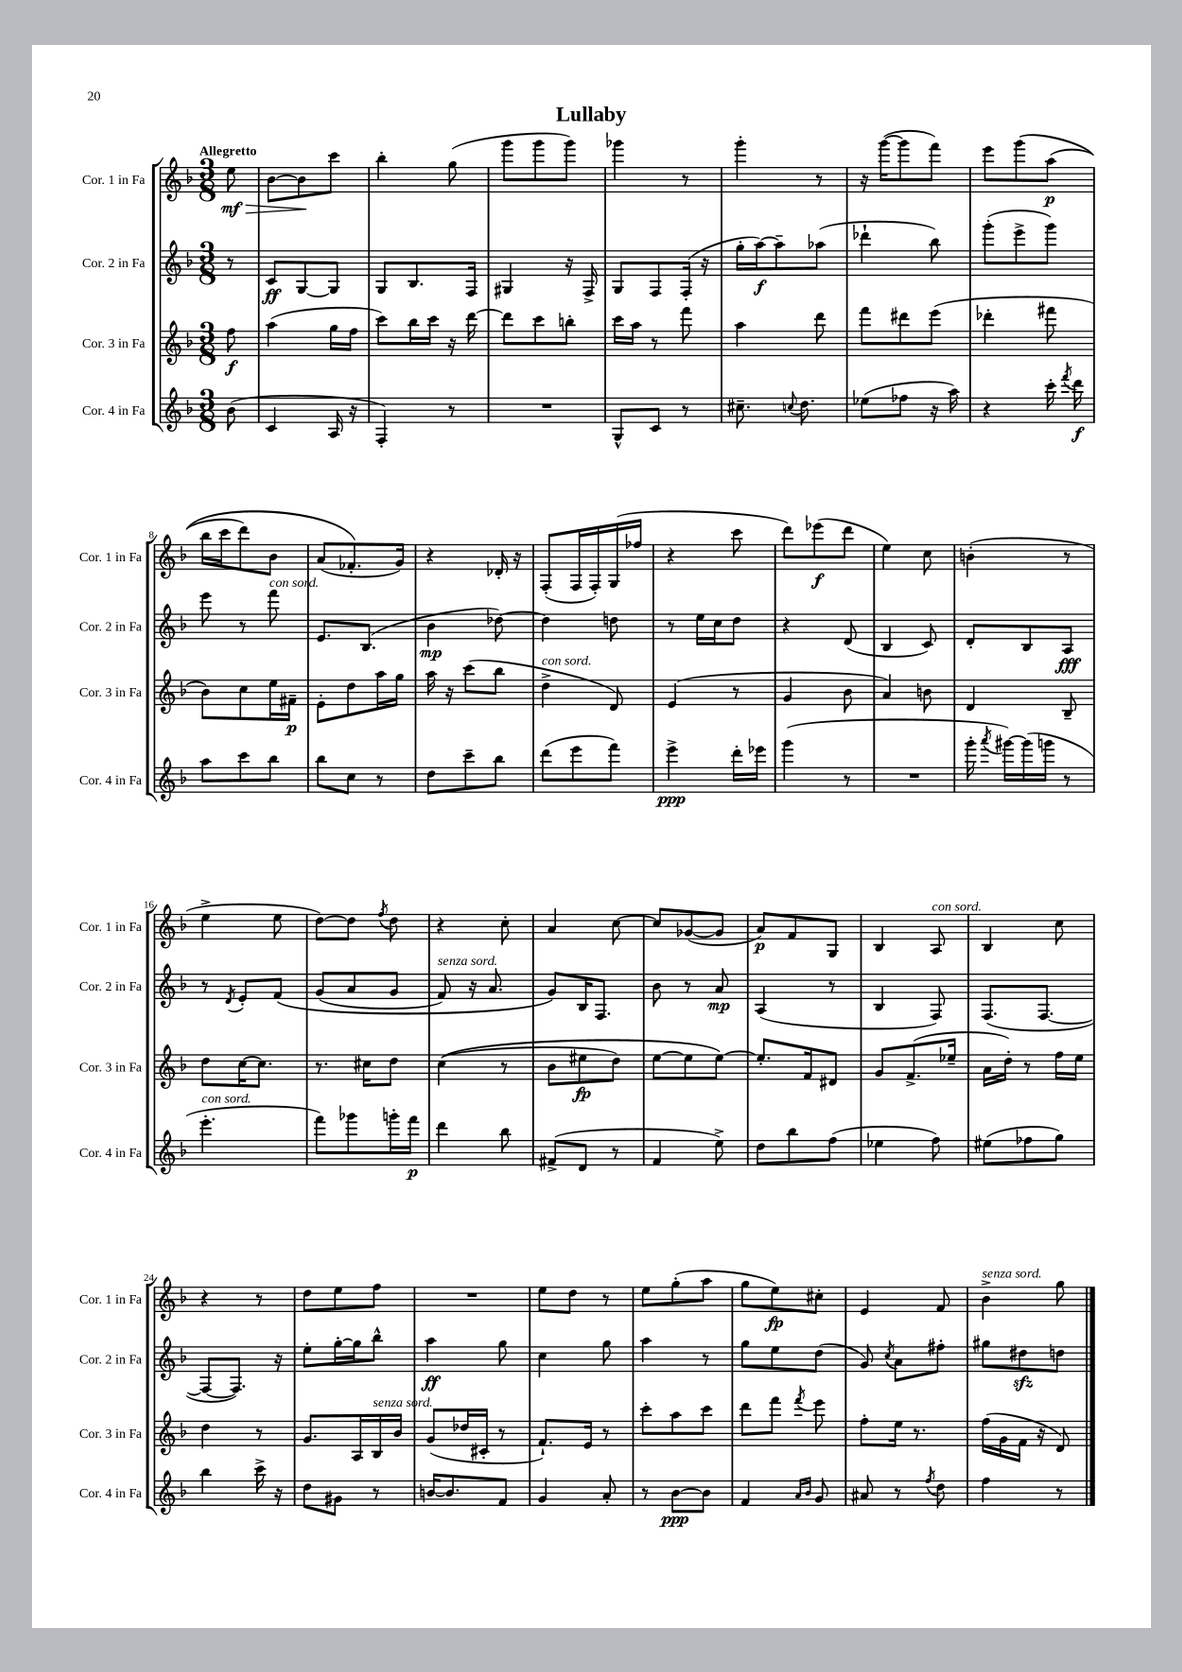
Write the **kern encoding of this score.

**kern	**kern	**kern	**kern
*staff4	*staff3	*staff2	*staff1
*clefG2	*clefG2	*clefG2	*clefG2
*k[b-]	*k[b-]	*k[b-]	*k[b-]
*M3/8	*M3/8	*M3/8	*M3/8
(8b-	8ff	8r	8ee
=	=	=	=
4c	(4aa	8c	[8b-
.	.	[8G	8b-]
16A	16gg	8G]	8ccc
16r	16ff	.	.
=	=	=	=
4F')	8ccc)	8G	4bb-'
.	16bb-	8.B-	.
.	16ccc	.	.
8r	16r	.	(8gg
.	[16ddd	16F	.
=	=	=	=
4.r	8ddd]	4G#	8ggg
.	8ccc	.	8ggg
.	8bb'	16r	8ggg)
.	.	16F^	.
=	=	=	=
8G^^	16ccc	8G	4ggg-
.	16aa	.	.
8c	8r	8F	.
8r	8fff	(16F'	8r
.	.	16r	.
=	=	=	=
8.cc#~	4aa	16gg'	4ggg'
.	.	[16aa)	.
.	.	8aa~]	.
8qqcc	.	.	.
8.dd	.	.	.
.	8ddd	(8aa-	8r
=	=	=	=
(8ee-	8fff	4ddd-`	16r
.	.	.	([16ggg
8ff-	8ddd#	.	8ggg]
16r	(8eee	8bb-)	8fff)
16aa)	.	.	.
=	=	=	=
4r	4ddd-'	(8ggg'	8eee
.	.	8eee^	&(8ggg
16ccc'	8fff#	8ggg)	(8aa
8qfff	.	.	.
16ddd	.	.	.
=	=	=	=
8aa	8b-)	8eee	16bb-
.	.	.	16ccc
8ccc	8cc	8r	8ddd)
8bb-	16ee	8fff	8b-
.	16f#~	.	.
=	=	=	=
8bb-	8e'	8.e	(8a
8cc	8dd	.	8.f-'&)
.	.	(8.B-	.
8r	16aa	.	.
.	16gg	.	16g)
=	=	=	=
8dd	16aa	4b-	4r
.	16r	.	.
8ccc~	(8ccc	.	.
8bb-	8bb-	[8dd-)	16d-'
.	.	.	16r
=	=	=	=
(8ddd	4dd^	4dd-]	(8F'
8eee	.	.	16F
.	.	.	16F')
8fff)	8d)	8dd	(16G
.	.	.	16ff-
=	=	=	=
4eee^	(4e	8r	4r
.	.	16ee	.
.	.	16cc	.
16ddd'	8r	8dd	8ccc
16eee-	.	.	.
=	=	=	=
(4ggg	4g	4r	8ddd)
.	.	.	(8eee-
8r	8b-	(8d	8ddd
=	=	=	=
4.r	4a)	4B-	4ee)
.	8b	8c)	8cc
=	=	=	=
16ggg'	4d	8d'	(4b'
8qaaa	.	.	.
[16ggg#)	.	.	.
(16ggg#]	.	8B-	.
16ggg	.	.	.
8r	8B-~	8A	8r
=	=	=	=
4.eee'	8dd	8r	4ee^
.	.	8qd	.
.	[16cc	8e'	.
.	8.cc]	.	.
.	.	&(8f	8ee
=	=	=	=
8fff)	8.r	(8g	[8dd)
8ggg-	.	8a	8dd]
.	16cc#	.	.
.	.	.	8qff
16ggg'	8dd	8g	8dd
16fff	.	.	.
=	=	=	=
4ddd	&((4cc	8f)	4r
.	.	16r	.
.	.	8.a	.
8bb-	8r	.	8cc'
=	=	=	=
(8f#^	8b-	8g&)	4a
8d	8ee#	16B-	.
.	.	8.F	.
8r	8dd)	.	[8cc
=	=	=	=
4f	[8ee	8b-	8cc]
.	8ee]	8r	([8g-
8ee^)	[8ee&)	8a	8g-]
=	=	=	=
8dd	8.ee']	(4A	8a)
8bb-	.	.	8f
.	16f	.	.
(8ff	8d#	8r	8G
=	=	=	=
4ee-	8g	4B-	4B-
.	(8.f^	.	.
8ff)	.	8F)	8A
.	16ee-~	.	.
=	=	=	=
(8ee#	16a	(8.F	4B-
.	16dd')	.	.
8ff-	8r	.	.
.	.	[8.F	.
8gg)	16ff	.	8cc
.	16ee	.	.
=	=	=	=
4bb-	4dd	8F_	4r
.	.	8.F])	.
16ccc^	8r	.	8r
16r	.	16r	.
=	=	=	=
8dd	8.g	8ee'	8dd
8g#	.	[16gg'	8ee
.	16A	16gg]	.
8r	16B-	8bb-^^	8ff
.	16b-	.	.
=	=	=	=
[16b	(8g	4aa	4.r
8.b]	.	.	.
.	16dd-	.	.
.	16c#'	.	.
8f	8r	8gg	.
=	=	=	=
4g	8.f`)	4cc	8ee
.	.	.	8dd
.	16e	.	.
8a'	8r	8gg	8r
=	=	=	=
8r	8ccc'	4aa	8ee
[8b-	8aa	.	(8gg'
8b-]	8ccc	8r	8aa
=	=	=	=
4f	8ddd	8gg	8gg
.	8fff	8ee	8ee)
16qqa	.	.	.
16qqb-	8qfff	.	.
8g	8eee	(8dd	8cc#'
=	=	=	=
8a#	8ff'	8g)	4e
.	.	8qcc	.
8r	16ee	8a	.
.	8.r	.	.
8qff	.	.	.
8dd	.	8ff#'	8f
=	=	=	=
4ff	(16ff	8gg#	4b-^
.	16g	.	.
.	16f	8dd#	.
.	16r	.	.
8r	8d)	8dd	8gg
==	==	==	==
*-	*-	*-	*-
